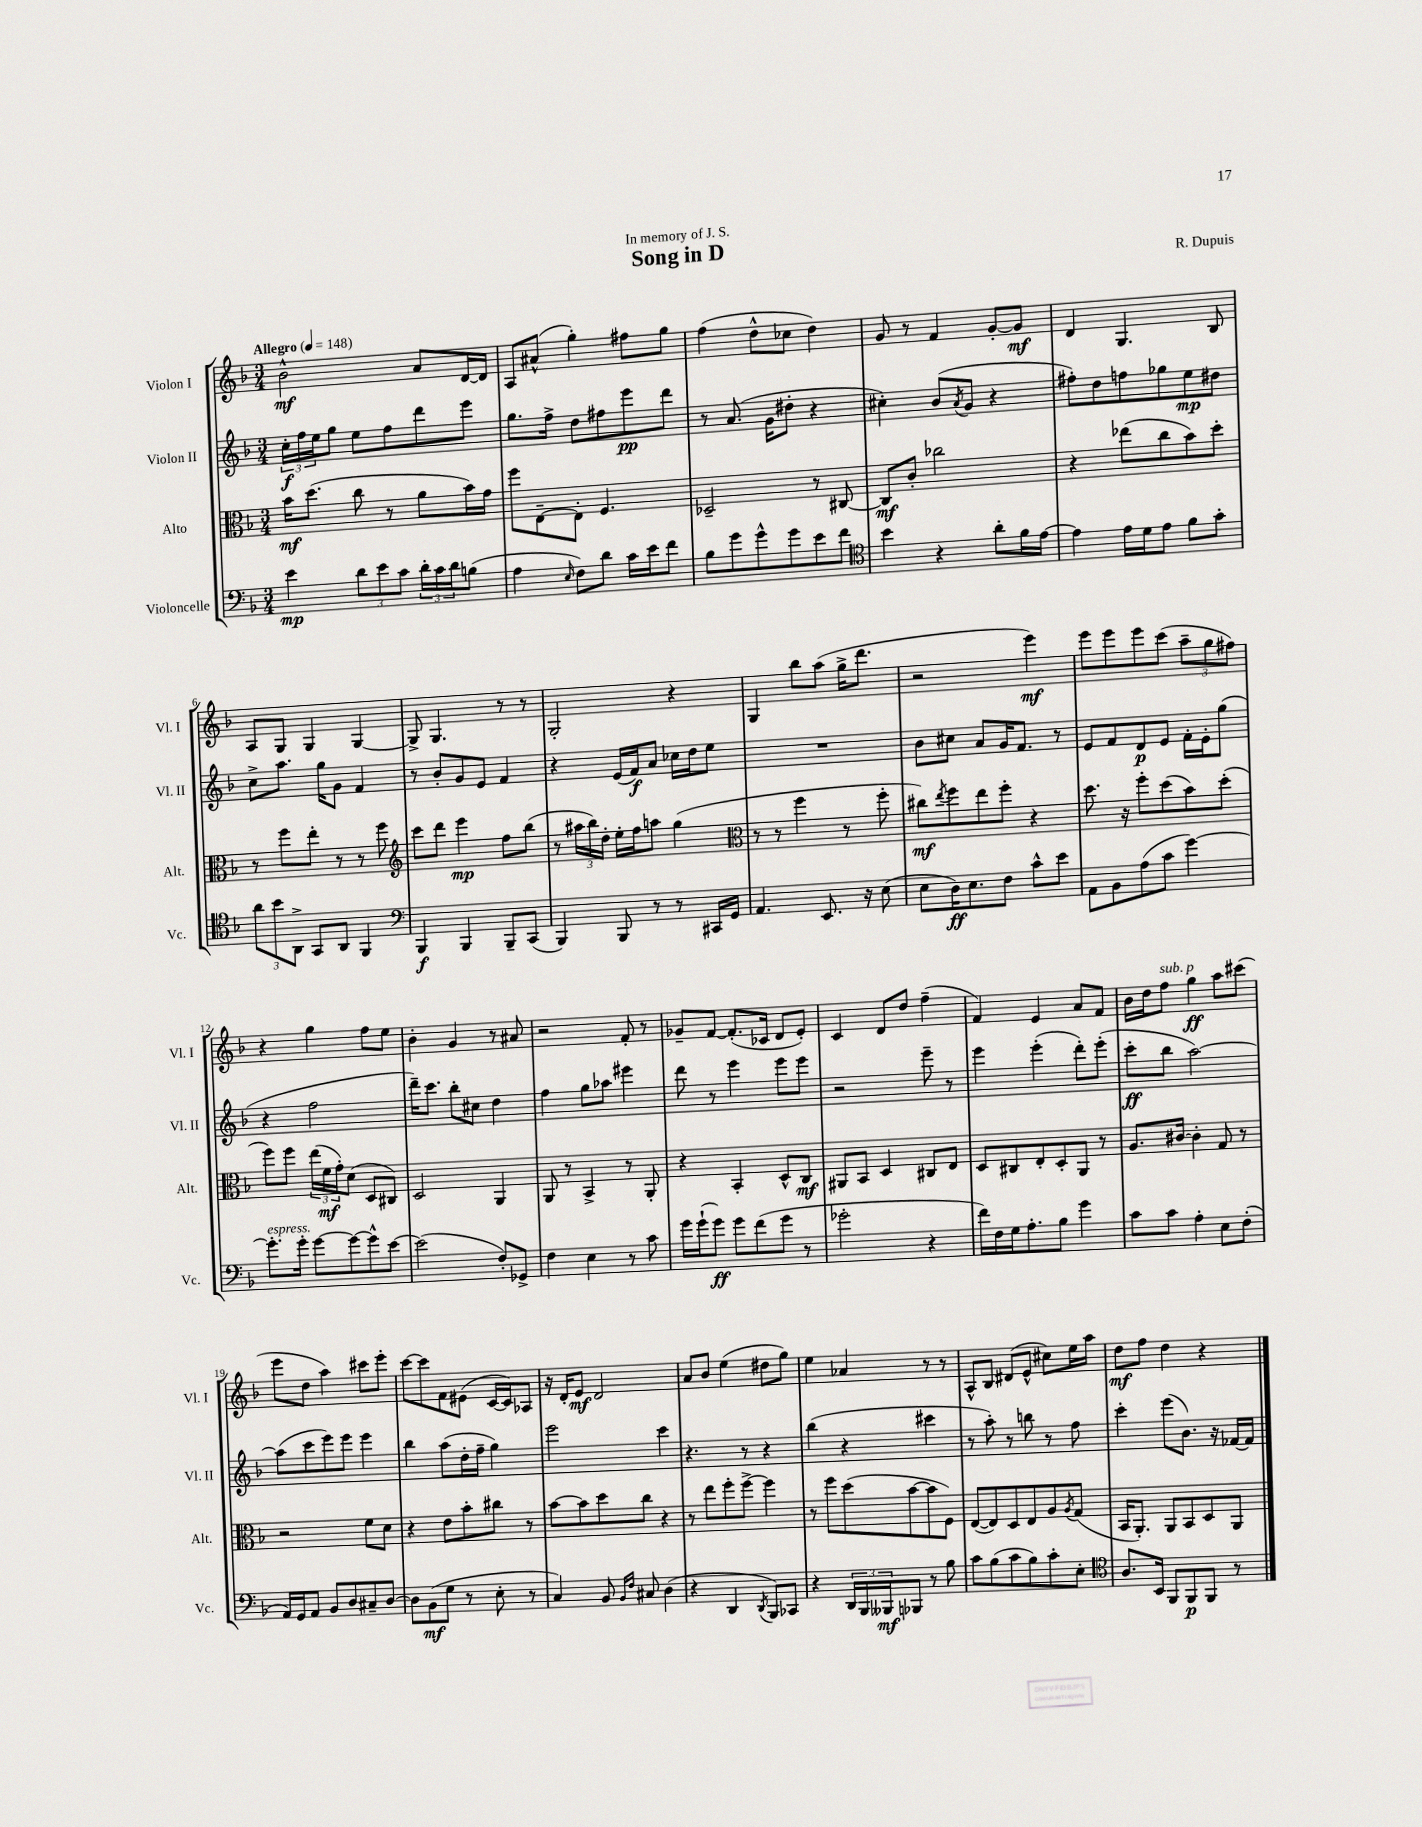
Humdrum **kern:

**kern	**kern	**kern	**kern
*staff4	*staff3	*staff2	*staff1
*clefF4	*clefC3	*clefG2	*clefG2
*k[b-]	*k[b-]	*k[b-]	*k[b-]
*M3/4	*M3/4	*M3/4	*M3/4
*MM148	*MM148	*MM148	*MM148
4e	16b-	24cc'	2b-^^
.	.	24ff	.
.	(8.dd	.	.
.	.	24ee	.
.	.	8gg	.
12d	8cc	8ee	.
12e	.	.	.
.	8r	8ff	.
12c	.	.	.
24d'	8a	8ddd	8a
24c	.	.	.
24d	.	.	.
(8B	16b-)	8eee	[16d
.	16g	.	16d]
=	=	=	=
4A	8ff	8.gg	8A
.	[8E~	.	(8a#^^
.	.	16ff^	.
16qqE	.	.	.
8F)	8E']	8dd	4gg')
8d	4.F	8ff#	.
16c	.	8eee	8ff#
16e	.	.	.
8f	.	8ddd	8gg
=	=	=	=
8B-	2D-~	8r	(4ff
8g	.	(8.a	.
8g^^	.	.	8dd^^
.	.	16g	.
8g	.	8dd#'	8cc-
8e	8r	4r	4dd)
8f	[8C#	.	.
=	=	=	=
*clefC4	*	*	*
4b-	8C#]	4cc#')	8g
.	8c'	.	8r
4r	2cc-	(8b-	4f
.	.	8qa	.
.	.	8g	.
8a'	.	4r	[8g'
16f	.	.	8g]
[16e	.	.	.
=	=	=	=
4e]	4r	8ff#')	4d
.	.	8dd	.
16e	(8ee-	8ff	4.G
16d	.	.	.
8e	8cc	8gg-	.
8f	8b-)	8ee	.
8g'	8dd'	8dd#	8B-
=	=	=	=
12a	8r	8cc^	8A
12b-	.	.	.
.	8ff	8.aa	8G
12AA^	.	.	.
8GG	8ee'	.	4G
.	.	16gg	.
8AA	8r	8g	.
4FF	8r	4f	[4G
.	8ff	.	.
=	=	=	=
*clefF4	*clefG2	*	*
4BBB-	8ccc	8r	8G^]
.	8ddd	8b-'	4.G
4BBB-	4eee	8g	.
.	.	8e	.
8BBB-~	8ff	4f	8r
(8CC	(8bb-	.	8r
=	=	=	=
4BBB-)	8r	4r	2G'
.	24aa#	.	.
.	24bb-)	.	.
.	24dd'	.	.
8BBB-	16ee'	(16e	.
.	16ff	16f)	.
8r	8aa	8a	.
8r	(4gg	16cc-	4r
.	.	16dd	.
16CC#	.	8ee	.
16GG	.	.	.
=	=	=	=
*	*clefC3	*	*
4.AA	8r	2.r	4G
.	8r	.	.
.	4ff	.	8bb-
8.EE	.	.	(8aa
.	8r	.	16gg^
16r	.	.	8.ddd
(8E	8ff'	.	.
=	=	=	=
8E	8cc#)	8b-	2r
.	8qee	.	.
16D)	8ff	8cc#	.
8.E	.	.	.
.	8ee	8a	.
8F	8ff'	16g	.
.	.	8.f	.
8c^^	4r	.	4eee)
8e	.	8r	.
=	=	=	=
8AA	8.dd	8e	8eee
8BB-	.	8f	8eee
.	16r	.	.
(8A	8ff'	8d	8eee
8c	(8dd	8e	(8ccc
[4g)	8b-)	16f'	12aa~
.	.	16e'	.
.	.	.	12gg
.	(8dd'	(8gg	.
.	.	.	12ff#)
=	=	=	=
8.g']	8ff)	4r	4r
.	8ff	.	.
16g'	.	.	.
[8g	(24ee	2ff	4gg
.	24f	.	.
.	24g')	.	.
8g_	(8d	.	.
8g^^]	8D	.	8ff
[8e	8C#)	.	8ee
=	=	=	=
(2e]	2D	16ddd~)	4b-'
.	.	8.ccc	.
.	.	8bb-'	4g
.	.	8cc#	.
8F')	4AA	4dd	8r
8GG-^	.	.	8a#
=	=	=	=
4F	8AA	4ff	2r
.	8r	.	.
4E	4BB-^	8gg	.
.	.	8aa-	.
8r	8r	4eee#	8f'
8c	8AA'	.	8r
=	=	=	=
16g	4r	8ddd	8g-~
(16g`	.	.	.
8g)	.	8r	[8f
8g	4BB-'	4eee	(8.f']
(8f	.	.	.
.	.	.	16c-
8g	8D^^	8eee	8d
8r	8C	8eee	8e')
=	=	=	=
2g-'	8AA#	2r	4c
.	8BB-	.	.
.	4D	.	8d
.	.	.	8dd
4r	8C#	8eee~	(4ff~
.	8E	8r	.
=	=	=	=
16f)	8D	4eee	4f)
16F	.	.	.
16G	8C#	.	.
8.A'	.	.	.
.	8E'	(4eee'	4e
8B-	8D'	.	.
4g	8AA	8ddd')	8a
.	8r	(8eee'	8f
=	=	=	=
8c	8.A	8ccc'	16b-
.	.	.	16dd
8c	.	8bb-	8ff
.	[16c#	.	.
4A'	4c#']	[2aa)	4gg
8E	8G	.	8aa
(8F'	8r	.	(8ccc#
=	=	=	=
16AA)	2r	(8aa]	8eee
16GG	.	.	.
8AA	.	8ccc	8dd
8BB-	.	8eee)	4aa)
8D	.	8eee	.
8C#~	8f	4eee	8ccc#
[8D	8d	.	8eee'
=	=	=	=
8D]	4r	4bb-	[8ccc
(8BB-	.	.	8ccc]
8G	8e	(8aa	8f
8r	8b-'	16dd'	(8e#
.	.	16ff~	.
8E'	8cc#	4gg)	[16c
.	.	.	16c])
8r	8r	.	8A-
=	=	=	=
4C)	[8b-	2eee	16r
.	.	.	16d'
.	8b-]	.	8e
8BB-	8dd	.	2d
16qqBB-	.	.	.
16qqF	.	.	.
8C#	8cc	.	.
(4D	4r	4ccc	.
=	=	=	=
4r	8r	4.r	8a
.	8ee	.	8b-
4DD	8ff'	.	(4ee
.	[8ff^	8r	.
8qDD	.	.	.
8BBB-)	4ff]	4r	8dd#
8CC-	.	.	8gg)
=	=	=	=
4r	8r	(4bb-	4ee
.	8ff	.	.
24DD	(8dd	4r	4a-
24BBB-	.	.	.
24BBB--	.	.	.
8BBB-	[8b-	.	.
8r	8b-]	4ccc#	8r
8B-	8F)	.	8r
=	=	=	=
8c	([8E	8r	8A^^
(8B-	8E])	8aa')	8B-
8c	8D	8r	(8d#
8B-)	8E	8bb	8e^^
8c'	8A	8r	8cc#)
.	8qA	.	.
8E'	(8G	8ff	16ee
.	.	.	16aa
=	=	=	=
*clefC4	*	*	*
8.A	16BB-	4ccc'	8dd
.	8.AA')	.	.
.	.	.	8ff
16BB-	.	.	.
8FF	8AA	(8eee	4dd
8FF	8BB-	8.b-)	.
8FF	8D	.	4r
.	.	16r	.
8r	8AA	[16f-	.
.	.	16f-]	.
==	==	==	==
*-	*-	*-	*-
